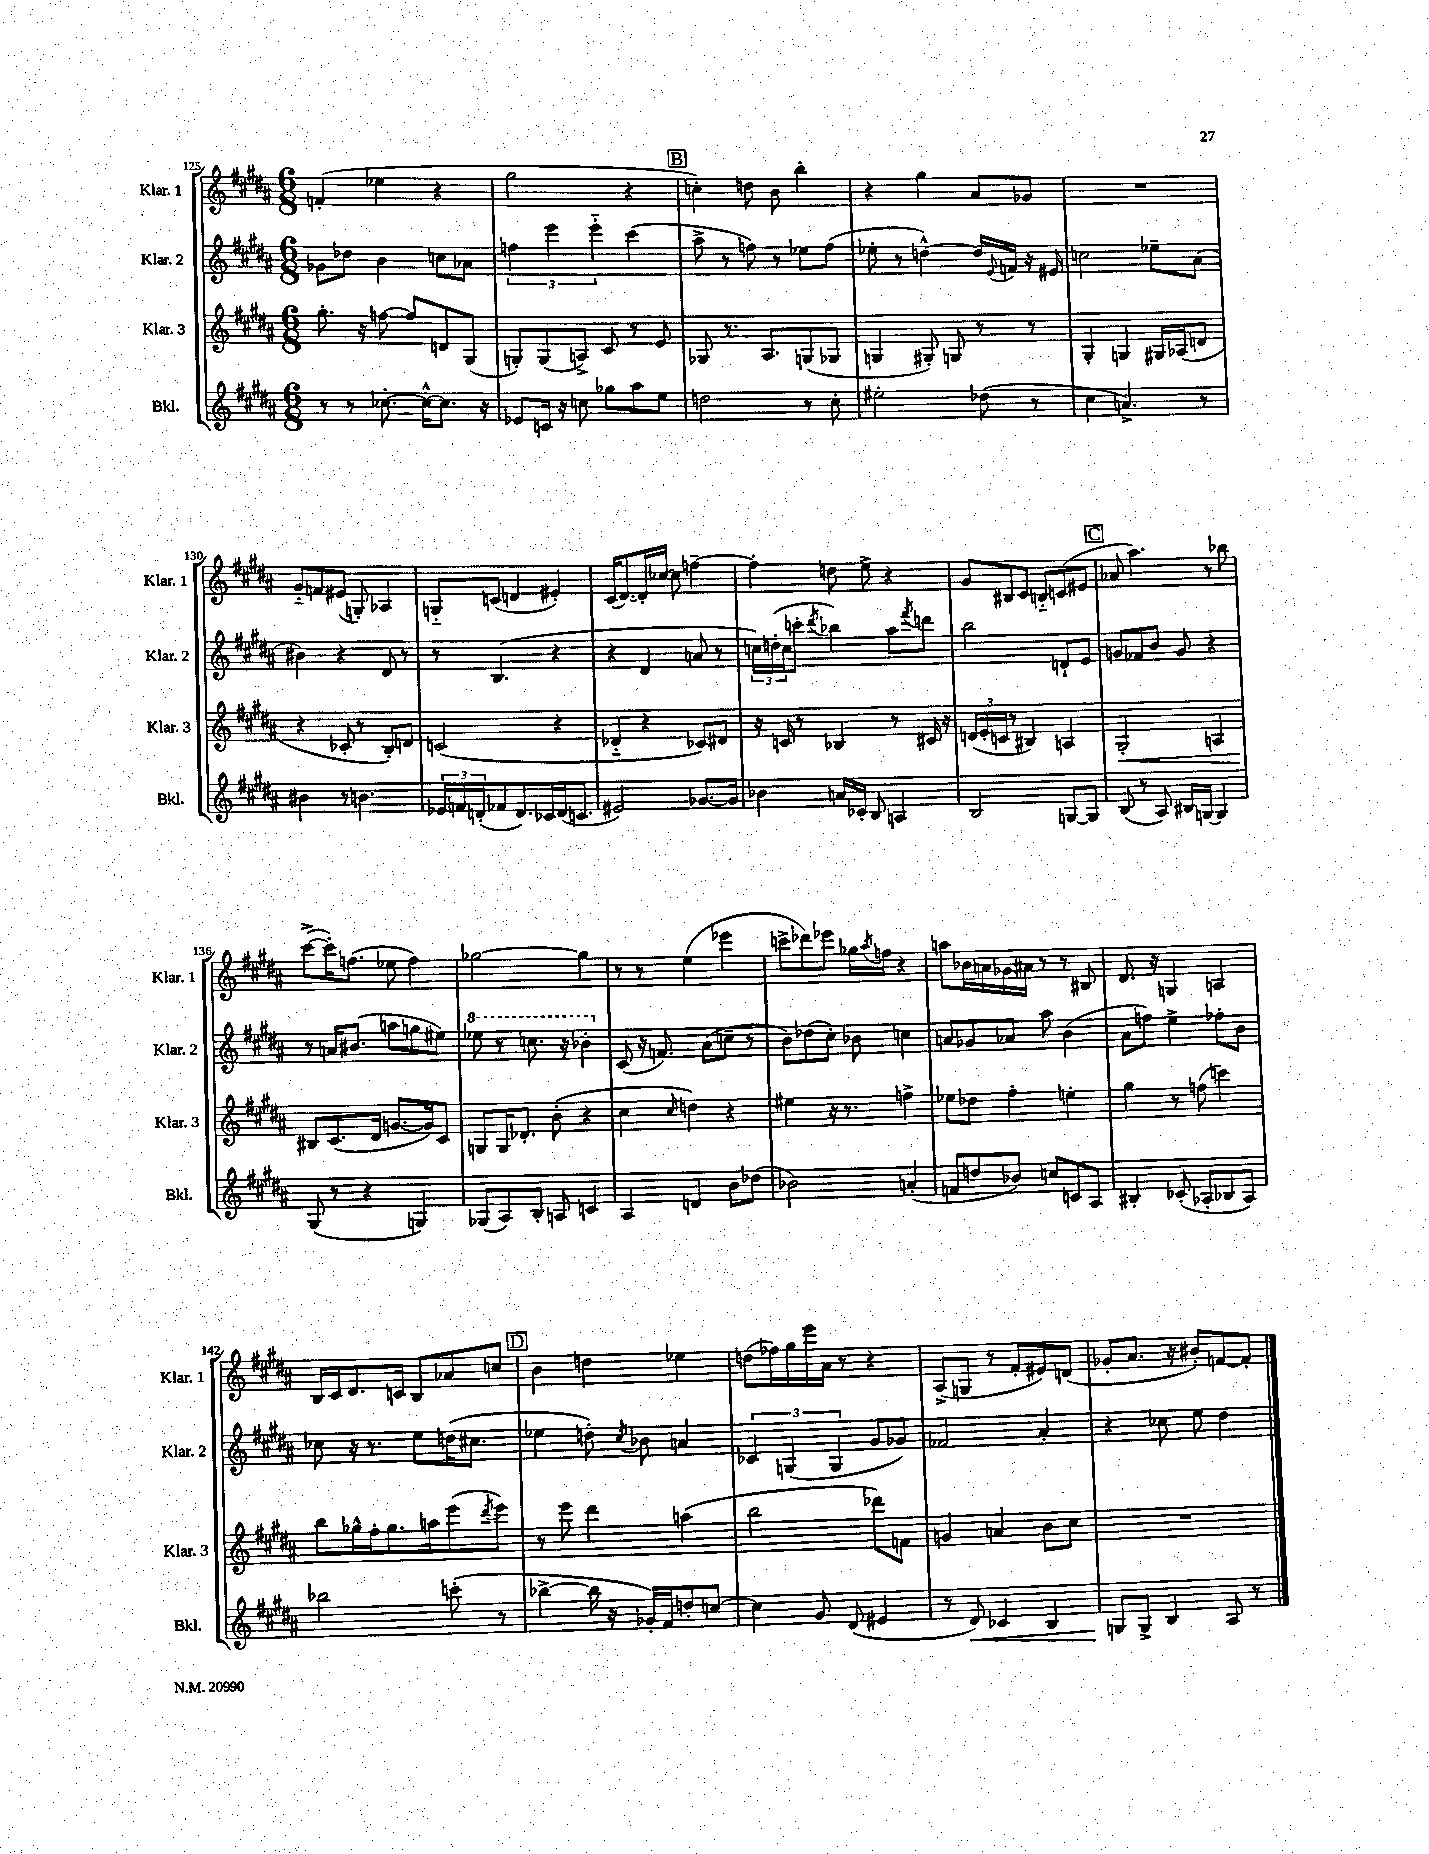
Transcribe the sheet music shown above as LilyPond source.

<<
\new StaffGroup <<
\new Staff = "s0" \with { instrumentName = "Klar. 1" shortInstrumentName = "Klar. 1" } {
    \clef treble \key b \major \numericTimeSignature \time 6/8
    f'4-.( ees''4 r4 |
    gis''2 r4 |
    \mark \markup { \box "B" } c''4-.) d''8 b'8 b''4-. |
    r4 gis''4 ais'8 ges'8 |
    R2. |
    gis'8-_ f'8 eis'8( g8-.) aes4 |
    g8-_ c'8( d'4 eis'4-.) |
    cis'16( dis'8.~) dis'16-. ces''16~ ces''8 f''4~-- |
    f''4-. d''8 e''8-> r4 |
    gis'8 bis8 cis'8 b8-_ c'8( eis'8 |
    \mark \markup { \box "C" } aes'8 ais''4.) r8 bes''8 |
    cis'''8~->( cis'''16-.) f''8.( ees''8 f''4) |
    ges''2~ ges''4 |
    r8 r8 e''4( ees'''4 |
    c'''8-> des'''8) ees'''8 ges''16 \acciaccatura { ais''8 } f''16 r4 |
    a''8 bes'16 a'16 ges'16 ais'16 r8 r8 bis8 |
    dis'8. r16 g4 a4 |
    b16 cis'16 dis'8. c'16 b8 aes'8 c''8 |
    \mark \markup { \box "D" } b'4 d''4 ees''4 |
    d''8( fes''16) gis''16 e'''16 ais'16 r8 r4 |
    ais8->( g8 r8 fis'8-. eis'8) d'8( |
    ges'8-. ais'8. r16 bis'8-.) f'8~ f'8-. \bar "|." |
}
\new Staff = "s1" \with { instrumentName = "Klar. 2" shortInstrumentName = "Klar. 2" } {
    \clef treble \key b \major \numericTimeSignature \time 6/8
    ges'8 des''8 b'4 c''8 aes'8 |
    \tuplet 3/2 { f''4 e'''4 e'''4-_ } cis'''4( |
    \mark \markup { \box "B" } ais''8-> r8 f''8) r8 ees''8 f''8( |
    ees''8-. r8 d''4~-^) d''16 \appoggiatura { e'8 } f'16 r16 eis'16 |
    c''2 ees''8-- ais'8( |
    bis'4) r4 dis'8 r8 |
    r8 b4.( r4 |
    r4 dis'4 a'8 r8 |
    \tuplet 3/2 { c''16) d''16-.( c''16 } c'''8-. \acciaccatura { dis'''8 } bes''4) ais''8 \acciaccatura { fis'''8 } d'''8 |
    b''2 d'8-! e'8 |
    \mark \markup { \box "C" } g'8 fes'8 b'8 g'8 r4 |
    r8 a'16 bis'8.( a''8 g''8 eis''8) |
    \ottava #1 ees'''8 r8 c'''8. r16 bes''4-. \ottava #0 |
    cis'8( r16 f'8.) ais'8( c''8-- r8 |
    b'8) des''8( cis''8-.) bes'8 c''4 |
    a'8 ges'8 aes'8 ais''8 b'4( |
    ais'8 f''8) e''4-> fes''8-. b'8 |
    ces''8 r16 r8. e''8 d''16( cis''8. |
    \mark \markup { \box "D" } ees''4 d''8-.) \acciaccatura { cis''8 } bes'8 a'4 |
    \tuplet 3/2 { ces'4 g4( g4 } gis'8 ges'8) |
    fes'2 ais'4-. |
    r4 ces''8 e''8 dis''4 \bar "|." |
}
\new Staff = "s2" \with { instrumentName = "Klar. 3" shortInstrumentName = "Klar. 3" } {
    \clef treble \key b \major \numericTimeSignature \time 6/8
    gis''8.-. r16 f''8~ f''8 d'8 gis8( |
    g8-.) g8( a8->) cis'8 r8 e'8 |
    \mark \markup { \box "B" } ges8 r8. ais8. g8( ges8 |
    g4 gis8-.) g8 r8 r8 |
    gis4-. g4 gis16 aes16( d'8 |
    r4 ces'8-. r8 b8-.) d'8 |
    c'2( r4 |
    des'4-_ r4 ces'8) dis'8 |
    r16 c'16 r8 bes4 r8 cis'16 r16 |
    \tuplet 3/2 { d'16( e'16-. c'16 } r8 bis4) a4 |
    \mark \markup { \box "C" } gis2-.\< a4 |
    bis8\! cis'8.( dis'16 g'8.~ g'16) cis'8 |
    g8 g16 des'8.-. b'8-.( r4 |
    cis''4 \grace { cis''16 } d''4) r4 |
    eis''4 r16 r8. f''4-> |
    ees''8 des''8 fis''4-. e''4-. |
    gis''4 r8 f''8( c'''4) |
    b''8 ges''16-^ fis''16-. ges''8. a''16 e'''8( \acciaccatura { dis'''8 } e'''8) |
    \mark \markup { \box "D" } r8 e'''8 dis'''4 a''4( |
    b''2 des'''8) f'8 |
    g'4 a'4 b'8 cis''8 |
    R2. \bar "|." |
}
\new Staff = "s3" \with { instrumentName = "Bkl." shortInstrumentName = "Bkl." } {
    \clef treble \key b \major \numericTimeSignature \time 6/8
    r8 r8 ces''8.~-. ces''16~-^ ces''8. r16 |
    ees'8 c'16 r16 c''8 ges''8 ais''8 e''8 |
    \mark \markup { \box "B" } d''2 r8 cis''8-. |
    eis''2-. des''8( r8 |
    cis''4 a'4.->) r8 |
    bis'4 r8 b'4. |
    \tuplet 3/2 { ees'16 f'16 d'16-.( } fes'8 d'8.) ces'16 d'16( c'8. |
    eis'2) ges'8.~ ges'16 |
    bes'4 a'16 ces'16-. b8 a4 |
    b2 g8~ g8 |
    \mark \markup { \box "C" } b8( r8 ais8) bis16 g16~ g4 |
    gis8( r8 r4 g4) |
    ges8( ais8) b8-. a8 c'4 |
    ais4 d'4 b'8 des''8( |
    bes'2) a'4-.( |
    f'8 d''8 bes'8) c''8 c'8 ais8 |
    bis4-. ces'8-.( aes8-. bes8 aes8) |
    bes''2 c'''8-.( r8 |
    \mark \markup { \box "D" } bes''4~-> bes''16 r16 ges'16-.) fis'16 d''8-. c''8~ |
    c''4 gis'8 dis'8( eis'4 |
    r8 dis'8\<) ces'4 b4 |
    g8\! g8-> b4 ais8 r8 \bar "|." |
}
>>
>>
\layout { \context { \Score currentBarNumber = #125 } }
